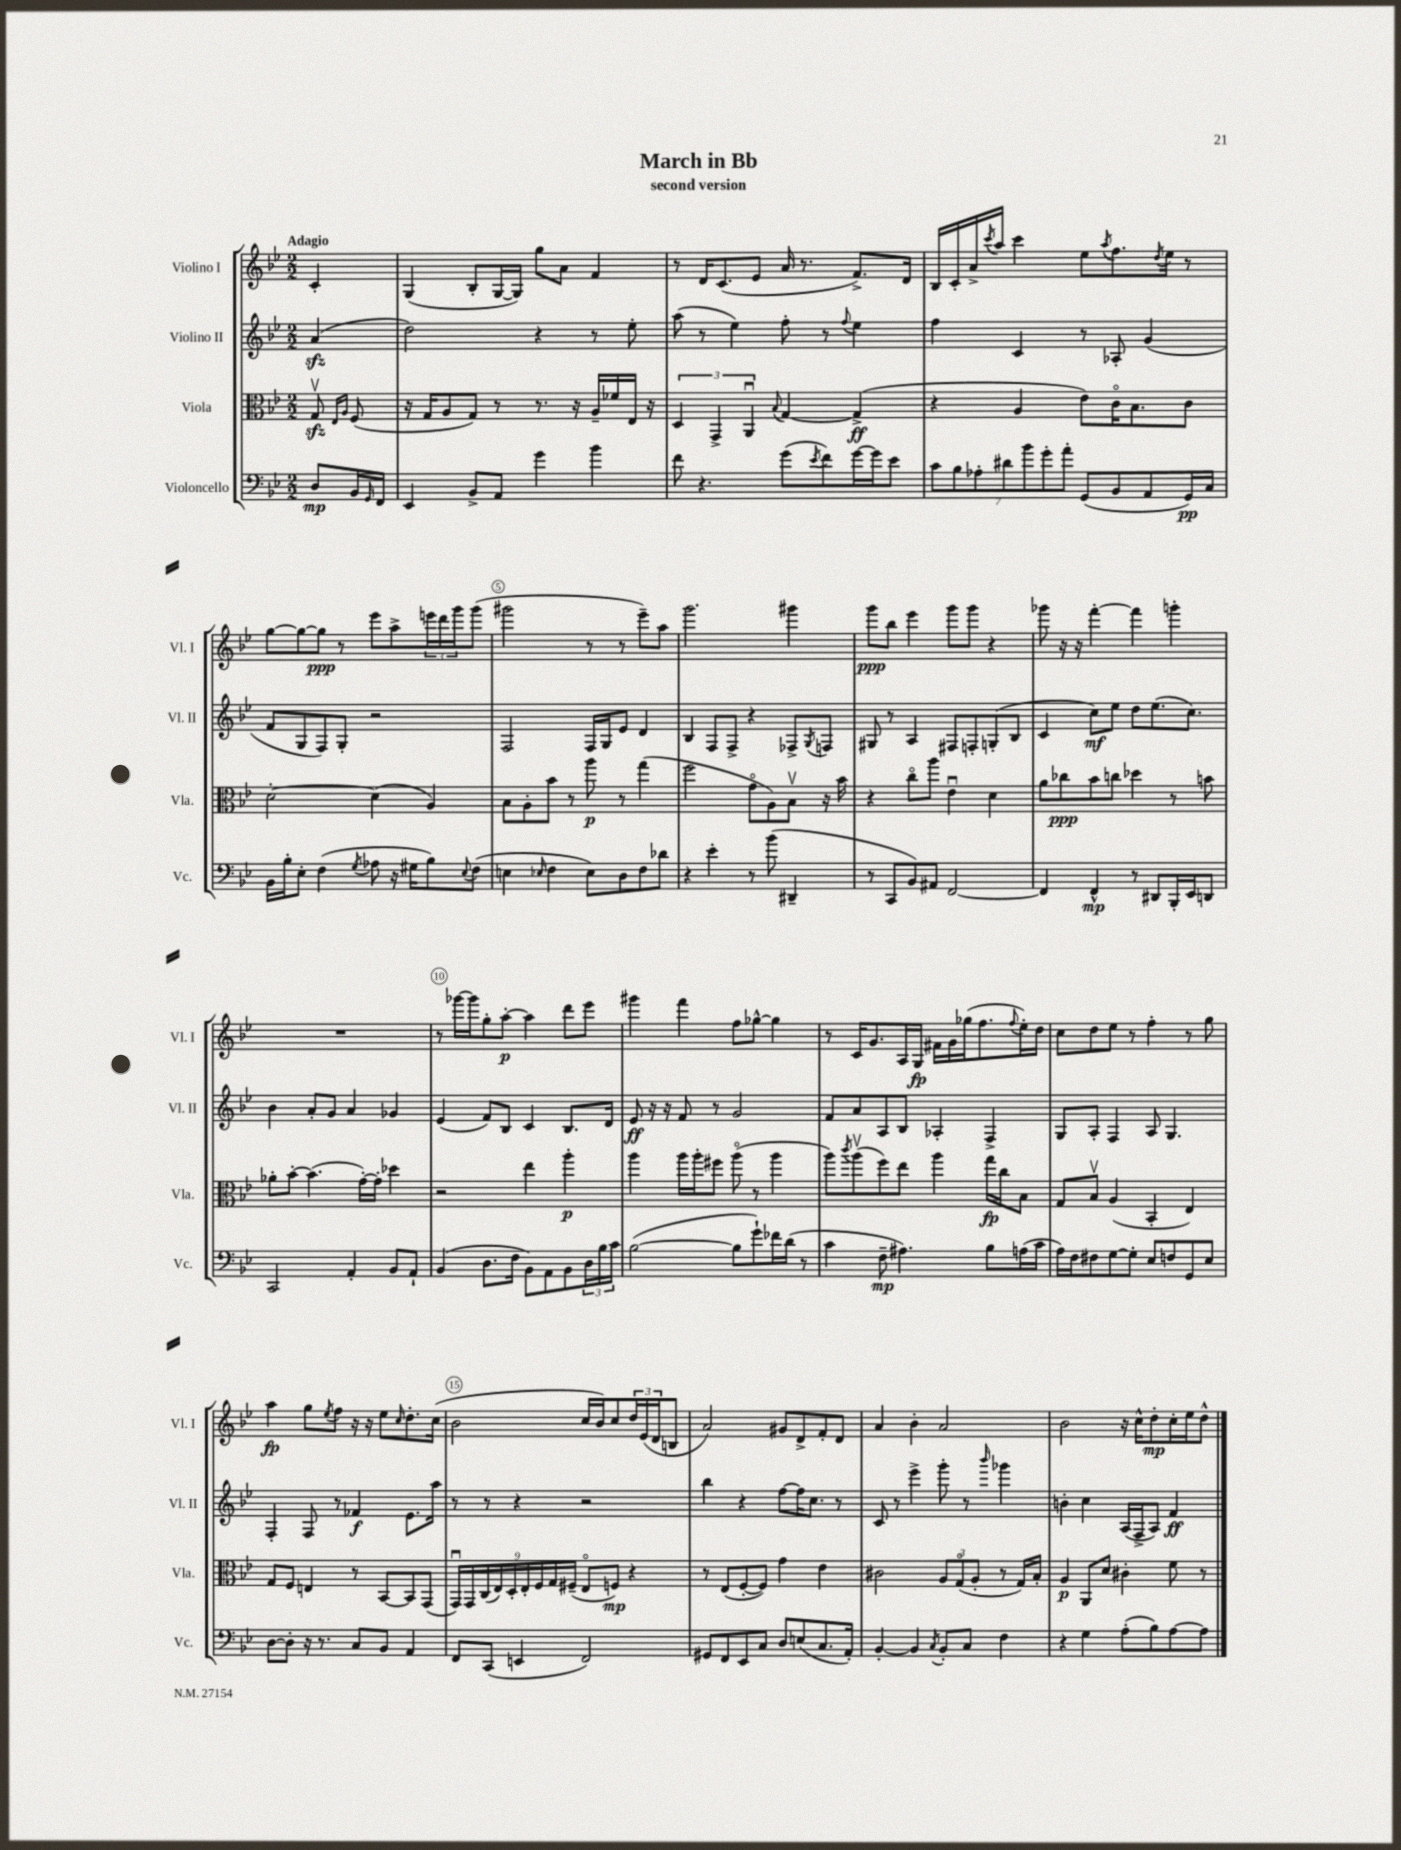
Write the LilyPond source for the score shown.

\header { title = "March in Bb" subtitle = "second version" }
<<
\new StaffGroup <<
\new Staff = "s0" \with { instrumentName = "Violino I" shortInstrumentName = "Vl. I" } {
    \clef treble \key bes \major \numericTimeSignature \time 2/2 \partial 4 \tempo "Adagio"
    c'4-. |
    g4( bes8-. g16~ g16) g''8 a'8 f'4 |
    r8 d'16 c'8.( ees'8 a'16 r8. f'8.->) d'16 |
    bes16 c'16-. a'16-> \acciaccatura { c'''8 } a''16 c'''4 ees''8 \acciaccatura { a''8 } f''8. \acciaccatura { d''8 } ees''16 r8 |
    g''8~ g''8~ g''8\ppp r8 ees'''8 a''8-> \tuplet 3/2 { e'''16 d'''16 g'''16 } g'''8( |
    gis'''2 r8 r8 ees'''8--) a''8 |
    g'''2. gis'''4 |
    g'''8\ppp bes''8 ees'''4 g'''8 g'''8 r4 |
    ges'''8 r16 r16 f'''4~-. f'''4 g'''4-. |
    R1 |
    r8 ges'''16~ ges'''16 g''8-. a''8~-.\p a''4 d'''8 ees'''8 |
    gis'''4 f'''4 f''8 ges''8~-^ ges''4 |
    r8 c'16 g'8. a16 g16\fp fis'16 g'16 ges''16( f''8. \appoggiatura { f''8 } ees''16-.) d''16 |
    c''8 d''8 ees''8 r8 f''4-. r8 g''8 |
    a''4\fp g''8 \acciaccatura { ees''8 } f''8 r16 r16 ees''8 \grace { c''16 } d''8.-. c''16( |
    bes'2 c''16 bes'16) c''8 \tuplet 3/2 { d''16 ees'16( d'16 } b8 |
    a'2) gis'8 d'8-> f'8-. d'8 |
    a'4 bes'4-. a'2 |
    bes'2 r16 c''16-^ d''8-.\mp c''16-. ees''16 d''8-^ \bar "|." |
}
\new Staff = "s1" \with { instrumentName = "Violino II" shortInstrumentName = "Vl. II" } {
    \clef treble \key bes \major \numericTimeSignature \time 2/2 \partial 4
    a'4\sfz( |
    d''2) r4 r8 ees''8-. |
    a''8( r8 ees''4) f''8-. r8 \appoggiatura { f''8 } ees''4 |
    f''4 c'4 r8 aes8-. g'4( |
    f'8 g8 f8) g8-. r2 |
    f2 f16 g16 ees'8 d'4 |
    bes4 f8 f8-> r4 fes8-> \acciaccatura { g8 } f8 |
    gis8 r8 a4 fis8 f8-. g8-.( bes8 |
    c'4 c''8\mf) ees''8 d''8 ees''8.( c''8.) |
    bes'4 a'8-. g'8 a'4 ges'4 |
    ees'4( f'8) bes8 c'4 bes8. d'16 |
    ees'8\ff r16 r16 f'8 r8 g'2 |
    f'8 a'8 a8 bes8 aes4-. f4-> |
    g8 a8-. f4 a8 g4. |
    f4-. f8 r8 fes'4\f ees'8. a''16 |
    r8 r8 r4 r2 |
    bes''4 r4 f''8~ f''16 c''8. r8 |
    c'8 r8 ees'''4-> g'''8-. r8 \grace { bes'''16 } ges'''4 |
    b'4-. c''4 a16( f16-> a8) f'4\ff \bar "|." |
}
\new Staff = "s2" \with { instrumentName = "Viola" shortInstrumentName = "Vla." } {
    \clef alto \key bes \major \numericTimeSignature \time 2/2 \partial 4
    g8\upbow\sfz \grace { ees16 a16 } f8( |
    r16 g16 a8 g8) r8 r8. r16 a16-- fes'16 ees16 r16 |
    \tuplet 3/2 { d4 g,4-> a,4\downbow } \appoggiatura { bes8 } g4~ g4->\ff( |
    r4 a4 ees'8) c'16\flageolet bes8. c'8 |
    d'2~-. d'4( a4) |
    bes8 a8-. bes'8 r8 a''8\p r8 g''4( |
    f''2 g'8\flageolet a8) bes8\upbow r16 bes'16 |
    r4 c''8\flageolet a''8 ees'4\downbow d'4 |
    a'8 ces''8\ppp bes'8 c''8 des''4 r8 b'8 |
    aes'8-. bes'8~-. bes'4.( g'16~-.) g'16-. des''4 |
    r2 ees''4 a''4-.\p |
    a''4 a''16 a''16-. fis''8 a''8\flageolet( r8 a''4 |
    a''8) \acciaccatura { c'''8 } a''8\upbow( f''8) ees''8 a''4 g''16\fp c''16 bes8 |
    g8 bes8\upbow a4( bes,4-. ees4) |
    g8 f8 e4 r8 bes,8~ bes,8 g,8( |
    \tuplet 9/8 { g,16\downbow) g,16 c16( ees16) d16-. ees16-. f16 g16 fis16--( } ees8\flageolet f8\mp) r4 |
    r8 ees8( f8~-. f8) g'4 ees'4 |
    cis'2 \tuplet 3/2 { a8 g8\flageolet( a8-. } r8 g16) bes16-. |
    a4\p a,8 d'8 cis'4-. f'8 r8 \bar "|." |
}
\new Staff = "s3" \with { instrumentName = "Violoncello" shortInstrumentName = "Vc." } {
    \clef bass \key bes \major \numericTimeSignature \time 2/2 \partial 4
    d8\mp bes,16 \grace { g,16 } f,16 |
    ees,4 bes,8-> a,8 g'4 bes'4 |
    f'8 r4. g'8( \acciaccatura { ees'8 } f'8) g'16~ g'16 ees'8 |
    \tuplet 7/4 { c'8 bes8 aes8-. dis'8 bes'8 g'8-. a'8-. } g,8( bes,8 a,8 g,16\pp) c16 |
    bes,16 bes16-. ees8-. f4( \acciaccatura { g8 } aes8 r16 gis16 bes8) \appoggiatura { ees8 } f8( |
    e4 \grace { ees16 } f4 ees8) d8 f8 des'8 |
    r4 ees'4-. r8 bes'8( dis,4-- |
    r8 c,8 bes,8) ais,8 f,2~ |
    f,4 f,4-^\mp r8 dis,8 bes,,16-. ees,16 d,8 |
    c,2 a,4-. bes,8 a,8-! |
    bes,4( d8. f16 bes,8) a,8 bes,8 \tuplet 3/2 { d16 bes16 c'16 } |
    bes2~( bes8 g'8-!) fes'16 d'16( r8 |
    c'4 f8--\mp ais4.) bes8 a16( c'16 |
    a16) f16 fis8 g8~ g8-. ees8 f8 g,8 ees8 |
    d8~ d8-. r16 r8. c8 bes,8 a,4 |
    f,8 c,8( e,4 f,2) |
    gis,8 f,8 ees,8 c8 d8 e8( c8. a,16-.) |
    bes,4~-. bes,4 \acciaccatura { c8 } bes,8-. c8 f4 |
    r4 g4 a8-.( bes8) a8~ a8 \bar "|." |
}
>>
>>
\layout { \context { \Score \override BarNumber.break-visibility = ##(#f #t #t) barNumberVisibility = #(every-nth-bar-number-visible 5) \override BarNumber.stencil = #(make-stencil-circler 0.1 0.3 ly:text-interface::print) } }
